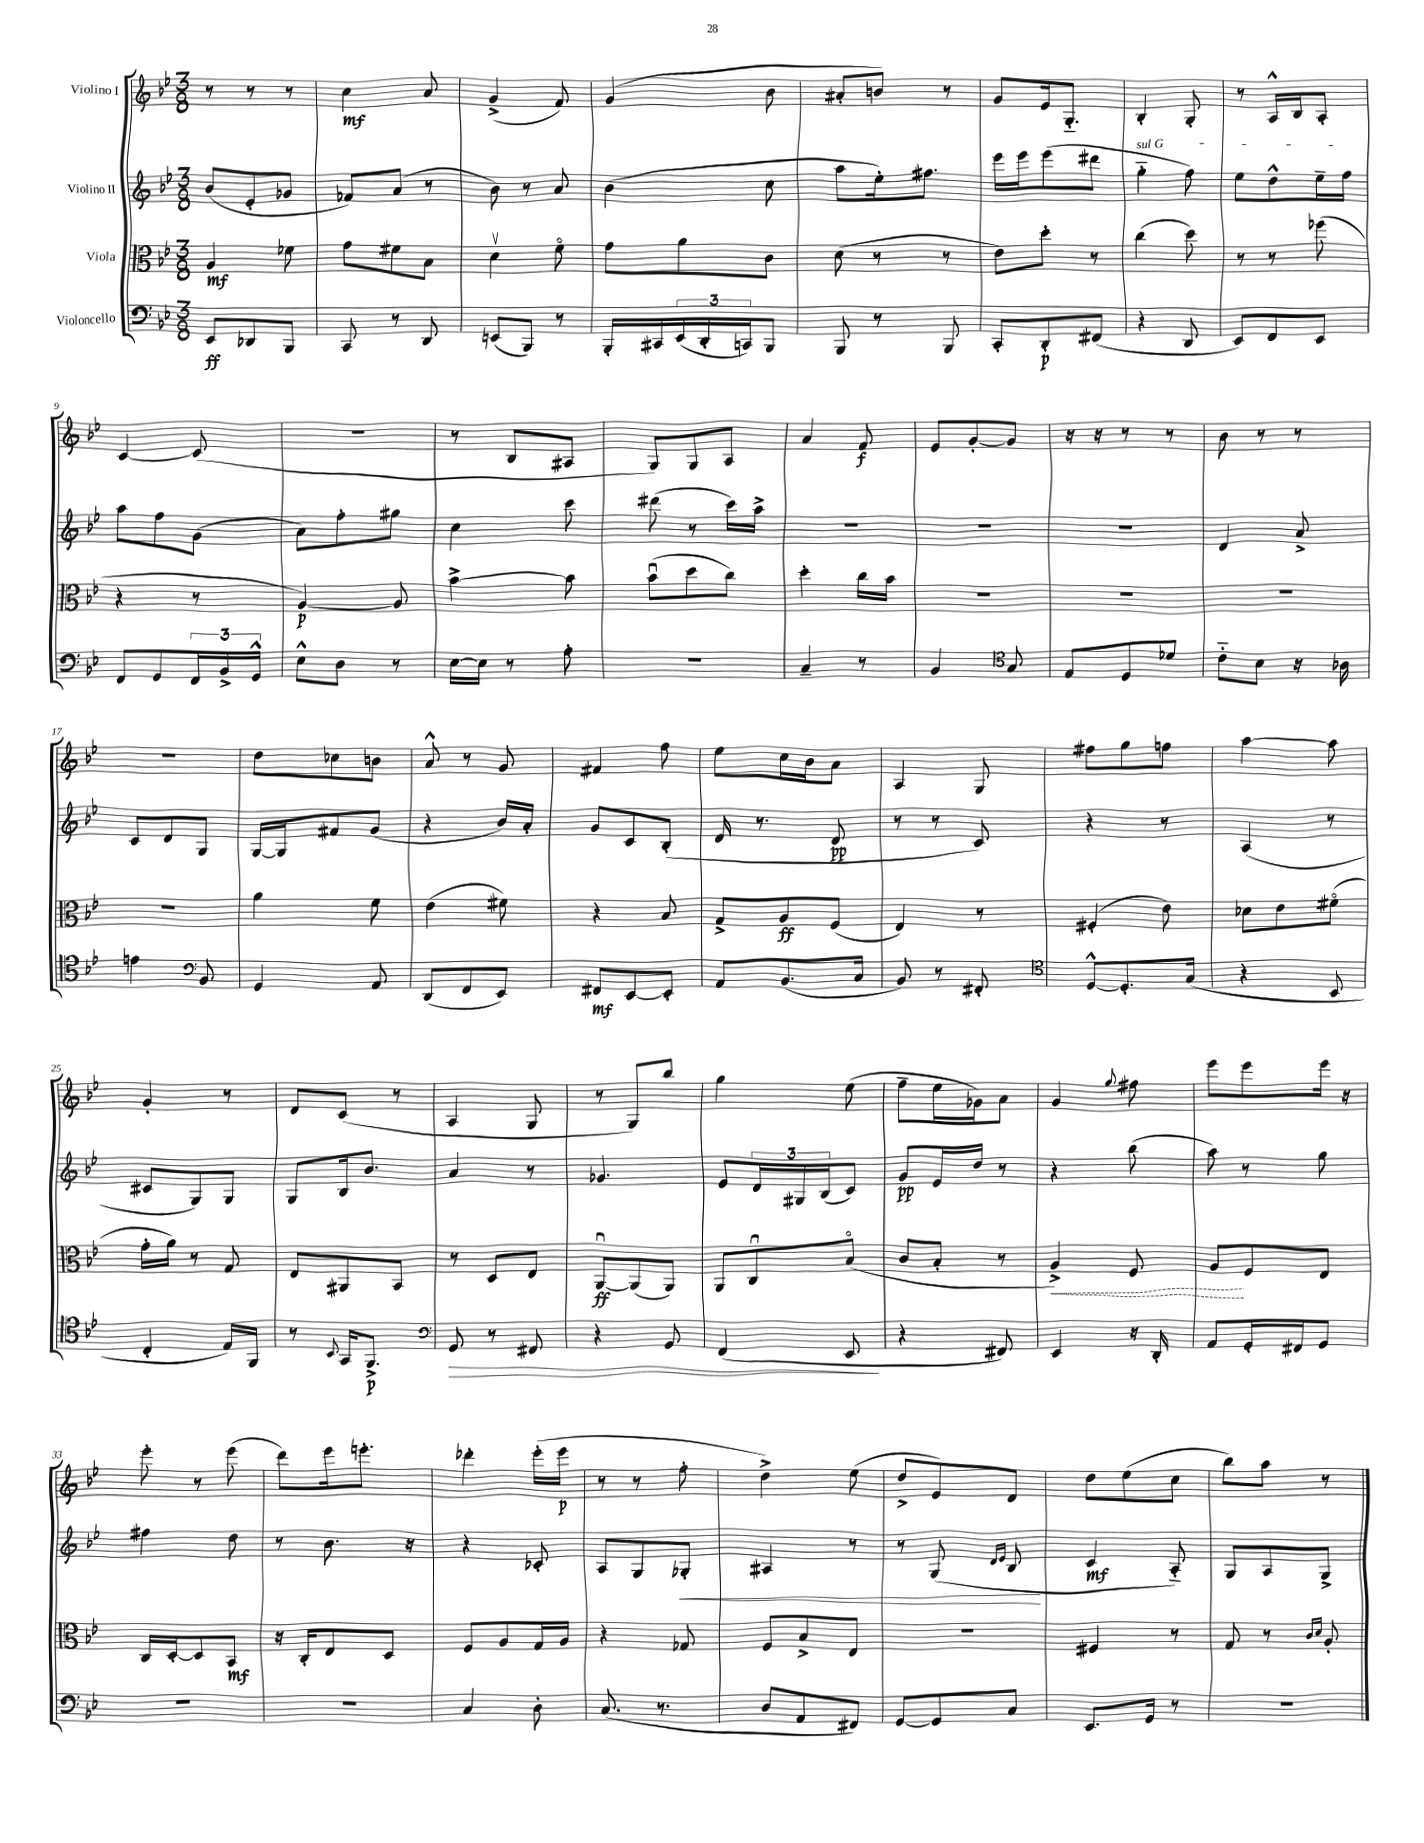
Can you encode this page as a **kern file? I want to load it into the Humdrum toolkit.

**kern	**kern	**kern	**kern
*staff4	*staff3	*staff2	*staff1
*clefF4	*clefC3	*clefG2	*clefG2
*k[b-e-]	*k[b-e-]	*k[b-e-]	*k[b-e-]
*M3/8	*M3/8	*M3/8	*M3/8
8EE-/L	4A/	(8b-/L	8r
8DD-/	.	8e-'/	8r
8BBB-/J	8f-\	8g-/J	8r
=	=	=	=
8CC/	8g\L	8f-/L)	4cc\
8r	8f#\	(8a/J	.
8DD/	8B-\J	8r	8a/
=	=	=	=
(8EE/L	4dv\	8b-\)	(4g^/
8BBB-/J)	.	8r	.
8r	8fo\	8a/	8f/)
=	=	=	=
16BBB-'/LL	8g\L	(4b-\	(4g/
16CC#/	.	.	.
(24EE-/	8a\	.	.
24DD'/	.	.	.
24CC/J)	.	.	.
8BBB-/J	8c\J	8cc\	8b-\
=	=	=	=
8BBB-/	(8d\	8aa\L	8a#'/L
8r	8r	16ee-'\k)	8b/J)
.	.	8.ff#\J	.
8BBB-/	8r	.	8r
=	=	=	=
8CC'/L	8e-\L)	16eee-\LL	8g/L
.	.	16eee-\J	.
8DD'/	8dd'\J	(8eee-\	16e-/k
.	.	.	8.G'~/J
(8FF#/J	8r	8ddd#\J	.
=	=	=	=
4r	(4cc\	4gg'~\	4B-'/
8DD/	8dd\)	8ff\)	8G'/
=	=	=	=
8EE-/L)	8r	8ee-\L	8r
8FF/	8r	8dd^^\	16A^^/LL
.	.	.	16B-/J
8EE-/J	(8ff-\	16ee-~\L	8A'/J
.	.	16ff\JJ	.
=	=	=	=
8FF/L	4r	8aa\L	[4c/
8GG/	.	8ff\	.
24FF/L	8r	(8g\J	(8c/]
24BB-^/	.	.	.
24GG^^/JJ	.	.	.
=	=	=	=
8E-^^\L	[4A/)	8a\L)	4.r
8D\J	.	8ff'\	.
8r	8A/]	8gg#\J	.
=	=	=	=
[16E-\LL	[4b-^\	4cc\	8r
16E-\]JJ	.	.	.
8r	.	.	8B-/L
8A'\	8b-\]	8ccc\	8A#/J
=	=	=	=
4.r	(8b-u\L	(8ddd#\	8G/L)
.	8dd\	8r	8G/
.	8cc\J)	16ccc\LL)	8A/J
.	.	16aa^\JJ	.
=	=	=	=
4C~/	4dd'\	4.r	4a/
8r	16cc\LL	.	8f/
.	16b-\JJ	.	.
=	=	=	=
4BB-/	4.r	4.r	8e-/L
.	.	.	[8g'/
*clefC4	*	*	*
8G/	.	.	8g/]J
=	=	=	=
8E-/L	4.r	4.r	16r
.	.	.	16r
8D/	.	.	8r
8d-/J	.	.	8r
=	=	=	=
8c'~\L	4.r	4d/	8b-\
8B-\J	.	.	8r
16r	.	8a^/	8r
16A-\	.	.	.
=	=	=	=
4e\	4.r	8c/L	4.r
.	.	8d/	.
*clefF4	*	*	*
8BB-/	.	8G/J	.
=	=	=	=
4GG/	4a\	[16G/LL	8dd\L
.	.	16G/]J	.
.	.	8f#/	8cc-\
8AA/	8f\	(8g/J	8b\J
=	=	=	=
(8DD/L	(4e-\	4r	8a^^/
8FF/	.	.	8r
8EE-/J)	8f#\)	16b-/LL)	8g/
.	.	16a'/JJ	.
=	=	=	=
8FF#/L	4r	8g/L	4f#/
[8EE-/	.	8c/	.
8EE-'/]J	8B-/	(8B-'/J	8ff\
=	=	=	=
8AA/L	8G^/L	16d/	8ee-\L
.	.	8.r	.
(8.BB-/	8A/	.	16cc\L
.	.	.	16b-\J
.	(8F/J	8d/	8a\J
16C/Jk	.	.	.
=	=	=	=
8BB-/)	4E-/)	8r	4A/
8r	.	8r	.
8FF#'/	8r	8c/)	8G/
=	=	=	=
*clefC4	*	*	*
[8D^^/L	(4F#'/	4r	8ff#\L
8.D'/]	.	.	8gg\
.	8e-\)	8r	8ff\J
(16G/Jk	.	.	.
=	=	=	=
4r	8d-\L	(4A/	[4aa\
.	8e-\	.	.
8BB-/	(8f#o\J	8r	8aa\]
=	=	=	=
4C'/	16g'\LL	8c#/L	4g'/
.	16a\JJ)	.	.
.	8r	8G/)	.
16E-/LL)	8G/	8G/J	8r
16FF/JJ	.	.	.
=	=	=	=
8r	8E-/L	8G/L	8d/L
8qqBB-/	.	.	.
16GG/LK	8AA#/	16B-/k	(8c/J
8.FF^/J	.	8.b-/J	.
.	8BB-/J	.	8r
=	=	=	=
*clefF4	*	*	*
8GG/	8r	4a/	4A/
8r	8D/L	.	.
8FF#/	8E-/J	8r	8G/
=	=	=	=
4r	[8AAu/L	4.g-/	8r
.	(8AA/]	.	8G/L)
8GG/	8AA/J)	.	8bb-/J
=	=	=	=
(4FF/	8AA/L	8e-/L	4gg\
.	8Cu/	24d/L	.
.	.	24G#/	.
.	.	(24B-/J	.
8EE-/	(8B-o/J	8c/J)	(8ee-\
=	=	=	=
4r	8c/L	8g/L	8ff~\L
.	8B-'/J	16e-/L	16ee-\L
.	.	16dd/JJ	16g-\J)
8FF#/)	8r	8r	8a\J
=	=	=	=
4EE-/	4A^/)	4r	4g/
.	.	.	8qqgg/
16r	8F/	(8bb-\	8ff#\
16DD'/	.	.	.
=	=	=	=
8AA/L	8A/L	8aa\)	8eee-\L
16GG'/L	8F/	8r	8eee-\
16FF#/J	.	.	.
8GG/J	8E-/J	8gg\	16eee-\Jk
.	.	.	16r
=	=	=	=
4.r	16C/LL	4ff#\	8eee-'\
.	[16D'/J	.	.
.	8D/]	.	8r
.	8BB-/J	8dd\	(8eee-\
=	=	=	=
4.r	16r	8r	8ddd\L)
.	16C'/LK	.	.
.	8E-/	8.b-\	16eee-\k
.	.	.	8.eee'\J
.	8D/J	.	.
.	.	16r	.
=	=	=	=
4C/	8F/L	4r	4ddd-'\
.	8A/	.	.
8D'\	16G/L	8c-'/	(16eee-'\LL
.	16A/JJ	.	16eee-\JJ
=	=	=	=
(8.C/	4r	8A/L	8r
.	.	8G/	8r
8.r	.	.	.
.	8G-/	8G-'/J	8ff'\
=	=	=	=
8D/L	8F/L	4A#/	4dd^\)
8AA/	8B-^/	.	.
8FF#/J)	8E-/J	8r	(8ee-\
=	=	=	=
[8GG/L	4.r	8r	8dd^/L
8GG/]	.	(8G/	8e-/)
.	.	16qqd/LL	.
.	.	16qqe-/JJ	.
8C/J	.	8B-/	8d/J
=	=	=	=
8.EE-/L	4F#/	4c/	8dd\L
.	.	.	(8ee-\
16GG/Jk	.	.	.
8r	8r	8A'~/)	8cc\J
=	=	=	=
4.r	8G/	8G/L	8bb-\L)
.	8r	8A/	8aa\J
.	16qqc/LL	.	.
.	16qqd/JJ	.	.
.	8A'/	8G^/J	8r
==	==	==	==
*-	*-	*-	*-
